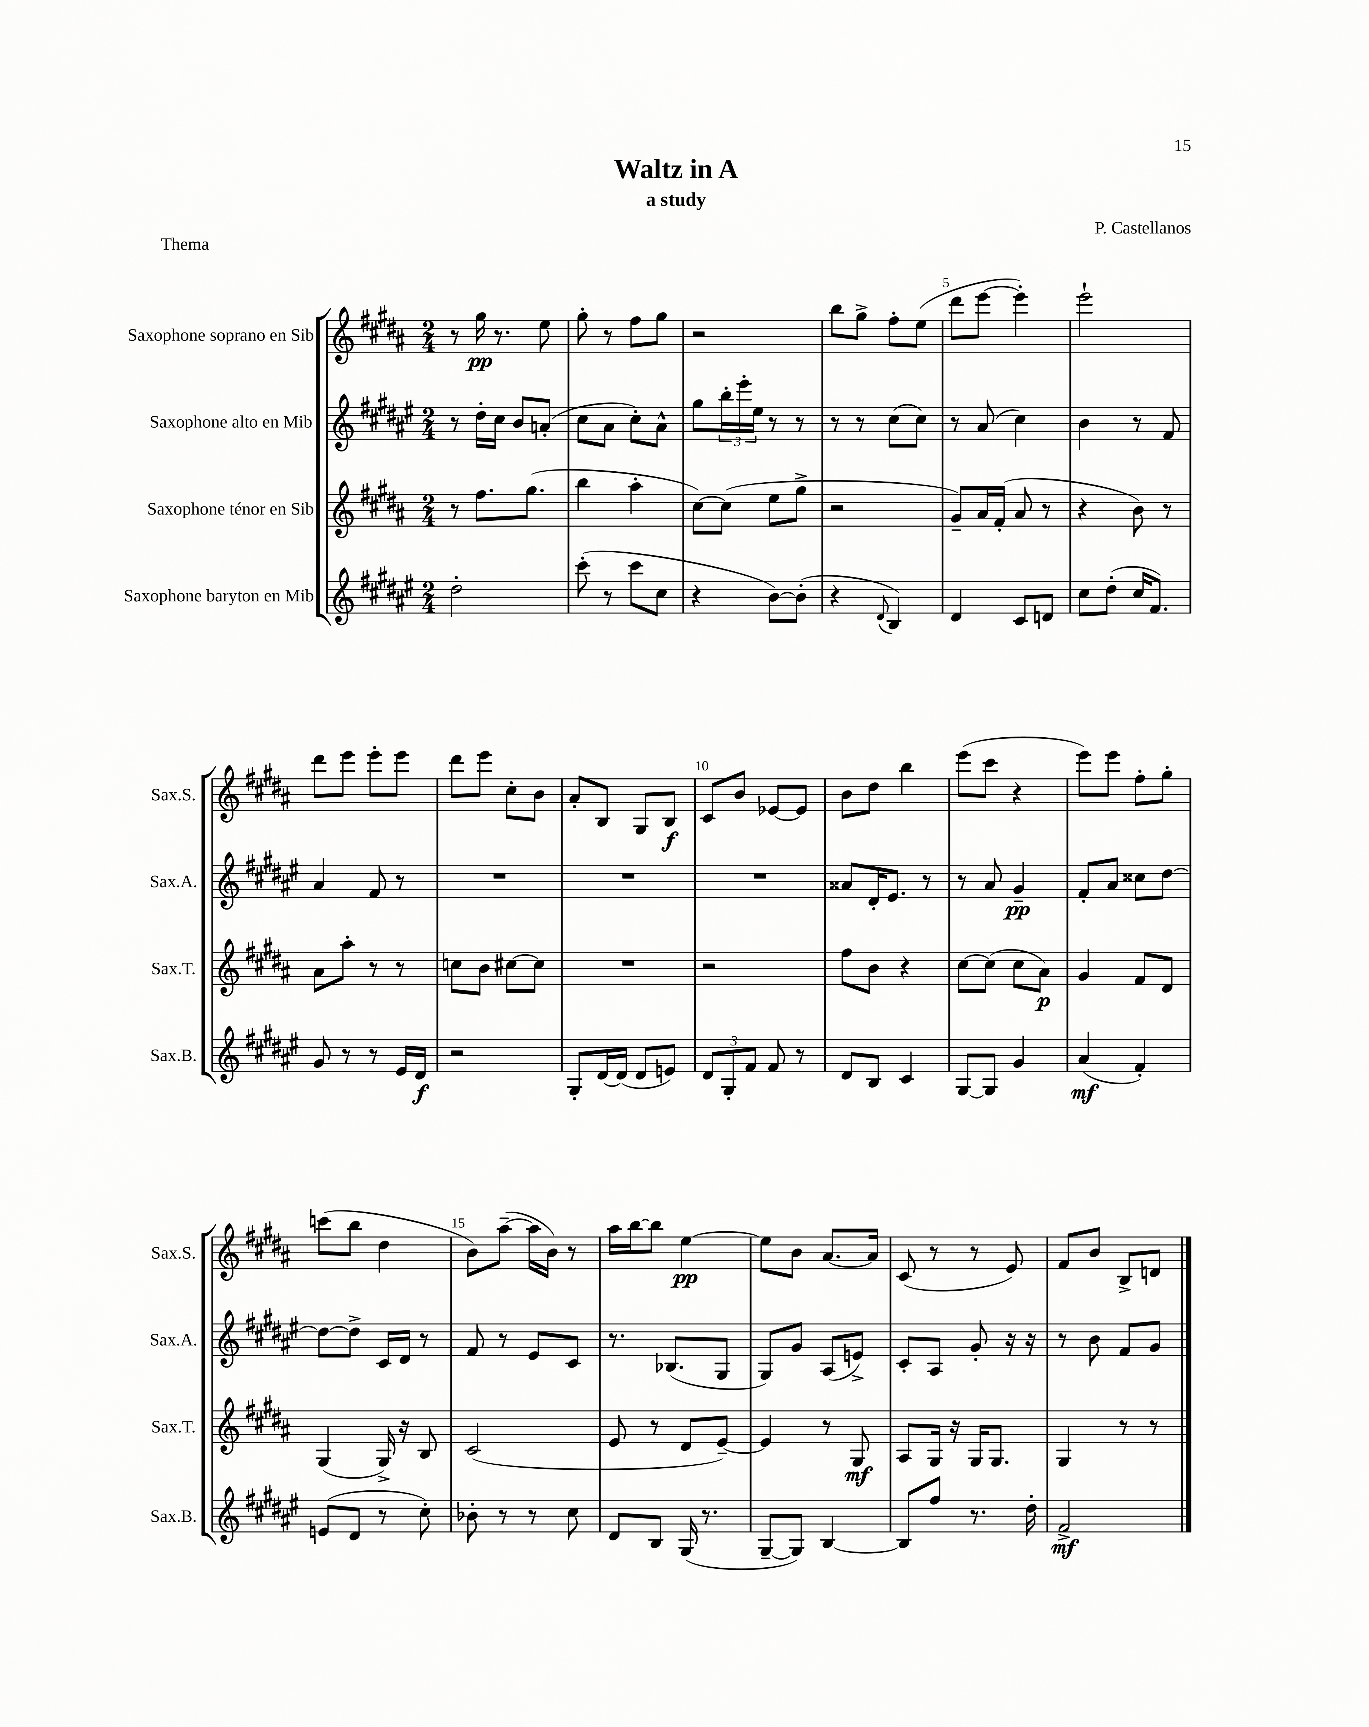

**kern	**dynam	**kern	**dynam	**kern	**dynam	**kern	**dynam
*part4	*part4	*part3	*part3	*part2	*part2	*part1	*part1
*staff4	*staff4	*staff3	*staff3	*staff2	*staff2	*staff1	*staff1
*I"Saxophone baryton en Mib	*	*I"Saxophone ténor en Sib	*	*I"Saxophone alto en Mib	*	*I"Saxophone soprano en Sib	*
*I'Sax.B.	*	*I'Sax.T.	*	*I'Sax.A.	*	*I'Sax.S.	*
*clefG2	*	*clefG2	*	*clefG2	*	*clefG2	*
*k[f#c#g#d#a#e#]	*	*k[f#c#g#d#a#]	*	*k[f#c#g#d#a#e#]	*	*k[f#c#g#d#a#]	*
*M2/4	*	*M2/4	*	*M2/4	*	*M2/4	*
=1	=1	=1	=1	=1	=1	=1	=1
2dd#'\	.	8r	.	8r	.	8r	.
.	.	8.ff#\L	.	16dd#'\LL	.	16gg#\	pp
.	.	.	.	16cc#\JJ	.	8.r	.
.	.	.	.	8b/L	.	.	.
.	.	(8.gg#\J	.	.	.	.	.
.	.	.	.	(8an'/J	.	8ee\	.
=2	=2	=2	=2	=2	=2	=2	=2
(8ccc#'\	.	4bb\	.	8cc#\L	.	8gg#'\	.
8r	.	.	.	8a#\J	.	8r	.
8ccc#\L	.	4aa#'\	.	8cc#'\L)	.	8ff#\L	.
8cc#\J	.	.	.	8a#^^\J	.	8gg#\J	.
=3	=3	=3	=3	=3	=3	=3	=3
4r	.	[8cc#\L)	.	8gg#\L	.	2r	.
.	.	(8cc#\J]	.	24bb'\L	.	.	.
.	.	.	.	24eee#'\	.	.	.
.	.	.	.	24ee#\JJ	.	.	.
[8b\L)	.	8ee\L	.	8r	.	.	.
(8b'\J]	.	8gg#^\J	.	8r	.	.	.
=4	=4	=4	=4	=4	=4	=4	=4
4r	.	2r	.	8r	.	8bb\L	.
.	.	.	.	8r	.	8gg#^\J	.
8qqd#/	.	.	.	.	.	.	.
4B/)	.	.	.	(8cc#\L	.	8ff#'\L	.
.	.	.	.	8cc#\J)	.	(8ee\J	.
=5	=5	=5	=5	=5	=5	=5	=5
4d#/	.	8g#~/L)	.	8r	.	8ddd#\L	.
.	.	16a#/L	.	(8a#/	.	[8eee\J	.
.	.	(16f#'/JJ	.	.	.	.	.
8c#/L	.	8a#/	.	4cc#\)	.	4eee'\])	.
8dn/J	.	8r	.	.	.	.	.
=6	=6	=6	=6	=6	=6	=6	=6
8cc#\L	.	4r	.	4b\	.	2eee`\	.
(8dd#'\J	.	.	.	.	.	.	.
16cc#/KL	.	8b\)	.	8r	.	.	.
8.f#/J)	.	.	.	.	.	.	.
.	.	8r	.	8f#/	.	.	.
!!LO:LB:g=z
=7	=7	=7	=7	=7	=7	=7	=7
8g#/	.	8a#\L	.	4a#/	.	8ddd#\L	.
8r	.	8aa#'\J	.	.	.	8eee\J	.
8r	.	8r	.	8f#/	.	8eee'\L	.
16e#/LL	.	8r	.	8r	.	8eee\J	.
16d#/JJ	f	.	.	.	.	.	.
=8	=8	=8	=8	=8	=8	=8	=8
2r	.	8ccn\L	.	2r	.	8ddd#\L	.
.	.	8b\J	.	.	.	8eee\J	.
.	.	[8cc#X\L	.	.	.	8cc#'\L	.
.	.	8cc#\J]	.	.	.	8b\J	.
=9	=9	=9	=9	=9	=9	=9	=9
8G#'/L	.	2r	.	2r	.	8a#'/L	.
[16d#/L	.	.	.	.	.	8B/J	.
(16d#/JJ]	.	.	.	.	.	.	.
8d#/L	.	.	.	.	.	8G#/L	.
8en/J)	.	.	.	.	.	8B/J	f
=10	=10	=10	=10	=10	=10	=10	=10
12d#/L	.	2r	.	2r	.	8c#/L	.
12G#'/	.	.	.	.	.	.	.
.	.	.	.	.	.	8b/J	.
12f#/J	.	.	.	.	.	.	.
8f#/	.	.	.	.	.	[8e-X/L	.
8r	.	.	.	.	.	8e-/J]	.
=11	=11	=11	=11	=11	=11	=11	=11
8d#/L	.	8ff#\L	.	8a##X/L	.	8b\L	.
8B/J	.	8b\J	.	16d#'/K	.	8dd#\J	.
.	.	.	.	8.e#/J	.	.	.
4c#/	.	4r	.	.	.	4bb\	.
.	.	.	.	8r	.	.	.
=12	=12	=12	=12	=12	=12	=12	=12
[8G#/L	.	[8cc#\L	.	8r	.	(8eee\L	.
8G#/J]	.	(8cc#\J]	.	8a#/	.	8ccc#\J	.
4g#/	.	8cc#\L	.	4g#~/	pp	4r	.
.	.	8a#\J)	p	.	.	.	.
=13	=13	=13	=13	=13	=13	=13	=13
(4a#/	mf	4g#/	.	8f#'/L	.	8eee\L)	.
.	.	.	.	8a#/J	.	8eee\J	.
4f#'/)	.	8f#/L	.	8cc##X\L	.	8ff#'\L	.
.	.	8d#/J	.	[8dd#\J	.	8gg#'\J	.
!!LO:LB:g=z
=14	=14	=14	=14	=14	=14	=14	=14
(8en/L	.	(4G#/	.	8dd#\L_	.	(8cccn\L	.
8d#/J	.	.	.	8dd#^\J]	.	8bb\J	.
8r	.	16G#^/)	.	16c#/LL	.	4dd#\	.
.	.	16r	.	16d#/JJ	.	.	.
8cc#'\)	.	8B/	.	8r	.	.	.
=15	=15	=15	=15	=15	=15	=15	=15
8b-X'\	.	(2c#/	.	8f#/	.	8b\L)	.
8r	.	.	.	8r	.	([8aa#~\J	.
8r	.	.	.	8e#/L	.	16aa#\LL]	.
.	.	.	.	.	.	16b\JJ)	.
8cc#\	.	.	.	8c#/J	.	8r	.
=16	=16	=16	=16	=16	=16	=16	=16
8d#/L	.	8e/	.	8.r	.	16aa#\LL	.
.	.	.	.	.	.	[16bb\J	.
8B/J	.	8r	.	.	.	8bb\J]	.
.	.	.	.	(8.B-X/L	.	.	.
(16G#/	.	8d#/L	.	.	.	[4ee\	pp
8.r	.	.	.	.	.	.	.
.	.	[8e~/J)	.	8G#/J	.	.	.
=17	=17	=17	=17	=17	=17	=17	=17
[8G#~/L	.	4e/]	.	8G#/L)	.	8ee\L]	.
8G#/J])	.	.	.	8g#/J	.	8b\J	.
[4B/	.	8r	.	(8A#/L	.	[8.a#/L	.
.	.	8G#/	mf	8en^/J)	.	.	.
.	.	.	.	.	.	16a#/Jk]	.
=18	=18	=18	=18	=18	=18	=18	=18
8B/L]	.	8A#/L	.	8c#'/L	.	(8c#/	.
8ff#/J	.	16G#/Jk	.	8A#/J	.	8r	.
.	.	16r	.	.	.	.	.
8.r	.	16G#/KL	.	8g#'/	.	8r	.
.	.	8.G#/J	.	.	.	.	.
.	.	.	.	16r	.	8e/)	.
16dd#'\	.	.	.	16r	.	.	.
=19	=19	=19	=19	=19	=19	=19	=19
2f#^/	mf	4G#/	.	8r	.	8f#/L	.
.	.	.	.	8b\	.	8b/J	.
.	.	8r	.	8f#/L	.	8B^/L	.
.	.	8r	.	8g#/J	.	8dn/J	.
==	==	==	==	==	==	==	==
*-	*-	*-	*-	*-	*-	*-	*-
